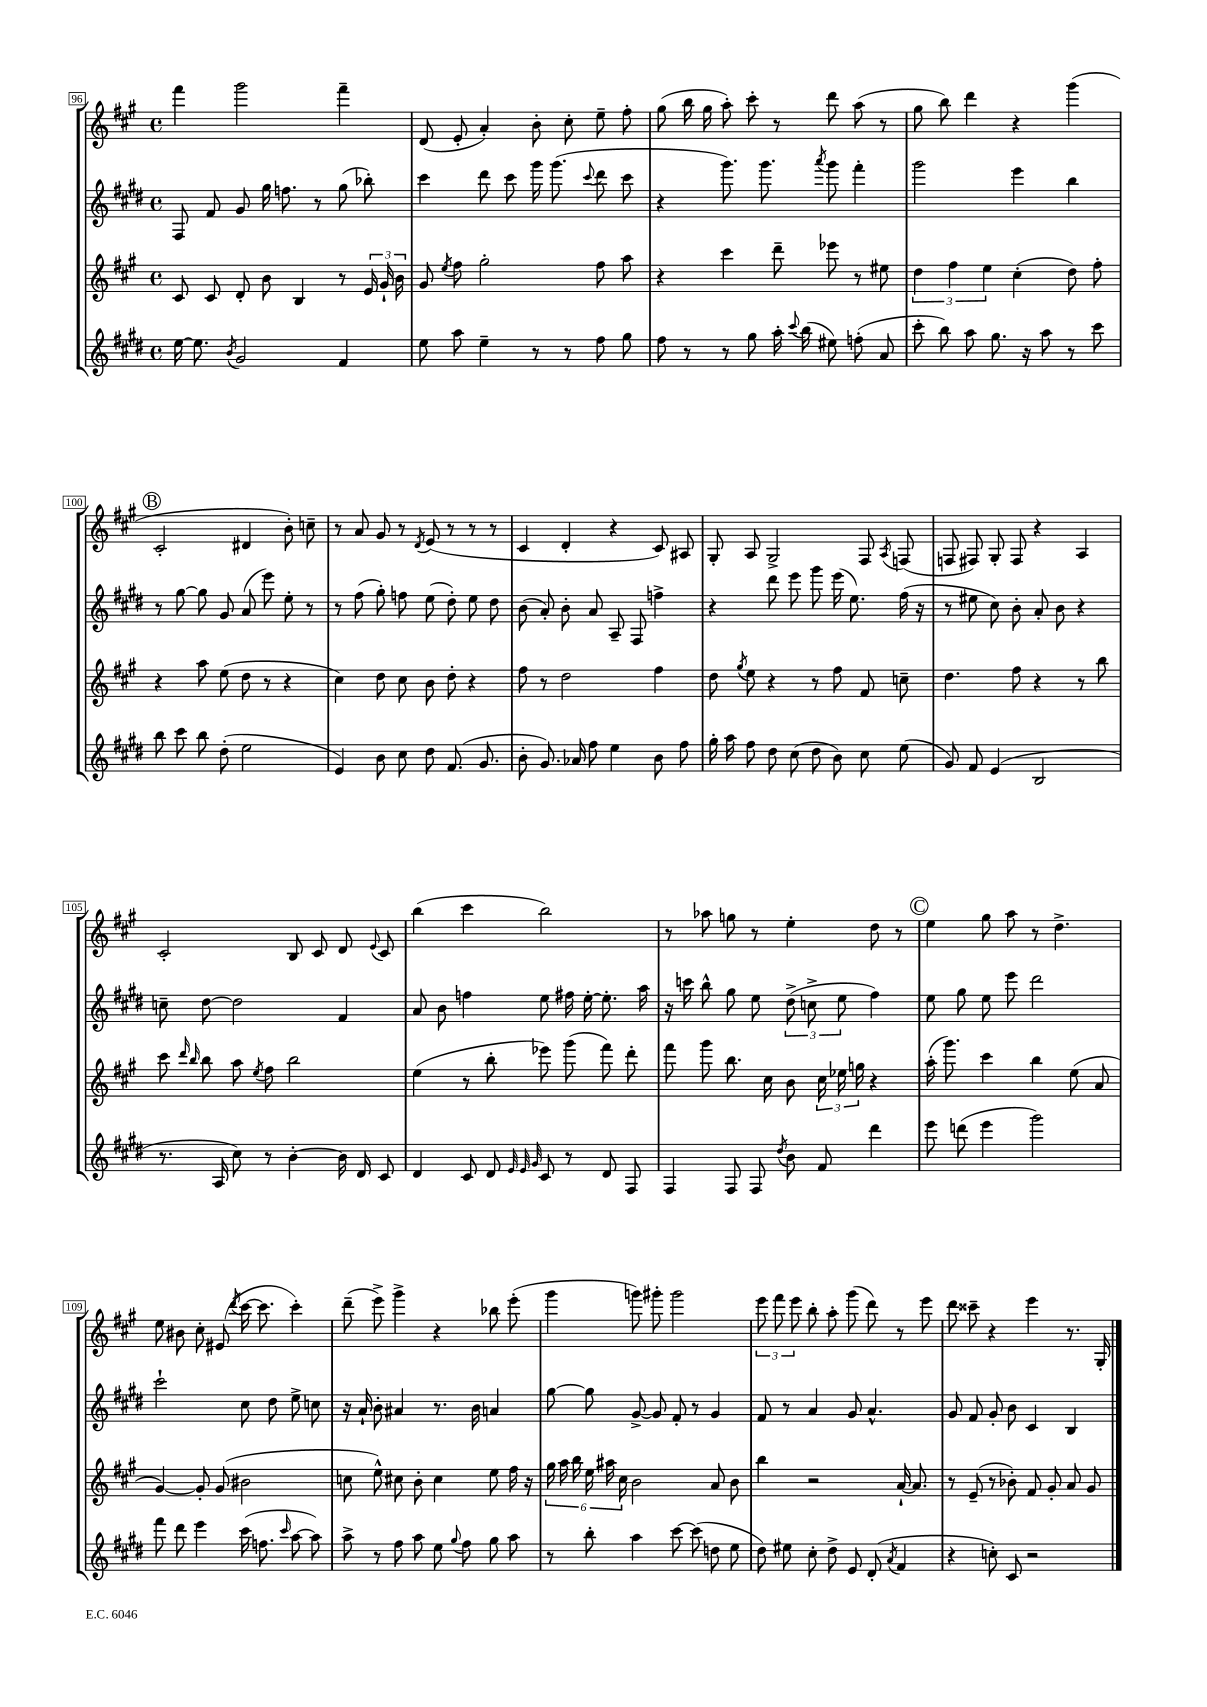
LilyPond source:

<<
\new StaffGroup <<
\new Staff = "s0" {
    \clef treble \key a \major \defaultTimeSignature \time 4/4
    \autoBeamOff fis'''4 gis'''2 fis'''4-- |
    d'8( e'8-. a'4-.) b'8-. cis''8-. e''8-- fis''8-. |
    gis''8( b''16 gis''16 a''8-.) cis'''8-. r8 d'''8 a''8( r8 |
    gis''8 b''8) d'''4 r4 gis'''4( |
    \mark \markup { \circle "B" } cis'2-. dis'4 b'8-.) c''8-- |
    r8 a'8 gis'8 r8 \acciaccatura { d'8 } e'8( r8 r8 r8 |
    cis'4 d'4-. r4 cis'8) ais8 |
    gis8-. a8 gis2-> fis8 \acciaccatura { a8 } f8( |
    f8 fis8) gis8-. fis8 r4 a4 |
    cis'2-. b8 cis'8 d'8 \appoggiatura { e'8 } cis'8 |
    b''4( cis'''4 b''2) |
    r8 aes''8 g''8 r8 e''4-. d''8 r8 |
    \mark \markup { \circle "C" } e''4 gis''8 a''8 r8 d''4.-> |
    e''8 bis'8 cis''8-. eis'8( \acciaccatura { d'''8 } cis'''16~ cis'''8. cis'''4-.) |
    d'''8--( e'''8->) gis'''4-> r4 bes''8 e'''8-.( |
    gis'''4 g'''8) gis'''8-. gis'''2 |
    \tuplet 3/2 { e'''8 fis'''8 e'''8 } b''8-. a''8-. gis'''8( d'''8) r8 e'''8 |
    d'''8 cisis'''8-- r4 e'''4 r8. gis16-. \bar "|." |
}
\new Staff = "s1" {
    \clef treble \key e \major \defaultTimeSignature \time 4/4
    \autoBeamOff fis8 fis'8 gis'8 gis''16 f''8. r8 gis''8( bes''8-.) |
    cis'''4 dis'''8 cis'''8 gis'''16 gis'''8.( \appoggiatura { cis'''8 } dis'''8 cis'''8 |
    r4 gis'''8.) gis'''8. \acciaccatura { a'''8 } gis'''8 fis'''4-. |
    gis'''2 e'''4 b''4 |
    \mark \markup { \circle "B" } r8 gis''8~ gis''8 gis'8 a'8( e'''8) e''8-. r8 |
    r8 fis''8( gis''8-.) f''8 e''8( dis''8-.) e''8 dis''8 |
    b'8( a'8-.) b'8-. a'8 a8-- fis8 f''4-> |
    r4 dis'''8 e'''8 gis'''8 e'''16( e''8.) fis''16( r16 |
    r8 eis''8 cis''8) b'8-. a'8-. b'8 r4 |
    c''8-- dis''8~ dis''2 fis'4 |
    a'8 b'8 f''4 e''8 fis''16 e''16~-. e''8.-. a''16 |
    r16 c'''16 b''8-^ gis''8 e''8 \tuplet 3/2 { dis''8->( c''8-> e''8 } fis''4) |
    \mark \markup { \circle "C" } e''8 gis''8 e''8 e'''8 dis'''2 |
    cis'''2-! cis''8 dis''8 e''8-> c''8 |
    r16 a'16-! b'8-. ais'4 r8. b'16 a'4 |
    gis''8~ gis''8 gis'8~-> gis'8 fis'8-. r8 gis'4 |
    fis'8 r8 a'4 gis'8 a'4.-^ |
    gis'8 fis'8 gis'8-. b'8 cis'4 b4 \bar "|." |
}
\new Staff = "s2" {
    \clef treble \key a \major \defaultTimeSignature \time 4/4
    \autoBeamOff cis'8 cis'8 d'8-. b'8 b4 r8 \tuplet 3/2 { e'16 gis'16-! b'16 } |
    gis'8 \acciaccatura { e''8 } fis''8 gis''2-. fis''8 a''8 |
    r4 cis'''4 d'''8-- ees'''8 r8 eis''8 |
    \tuplet 3/2 { d''4 fis''4 e''4 } cis''4-.( d''8) fis''8-. |
    \mark \markup { \circle "B" } r4 a''8 e''8( d''8 r8 r4 |
    cis''4) d''8 cis''8 b'8 d''8-. r4 |
    fis''8 r8 d''2 fis''4 |
    d''8 \acciaccatura { gis''8 } e''8 r4 r8 fis''8 fis'8 c''8-- |
    d''4. fis''8 r4 r8 b''8 |
    cis'''8 \grace { d'''16 b''16 } b''8 a''8 \acciaccatura { e''8 } fis''8 b''2 |
    e''4( r8 b''8-. ees'''8) gis'''8( fis'''8) d'''8-. |
    fis'''8 gis'''8 b''8. cis''16 b'8 \tuplet 3/2 { cis''16 ees''16 g''16 } r4 |
    \mark \markup { \circle "C" } a''16-.( gis'''8.) cis'''4 b''4 e''8( a'8 |
    gis'4~) gis'8-. gis'8( bis'2 |
    c''8 e''8-^) cis''8 b'8-. cis''4 e''8 fis''16 r16 |
    \tuplet 6/4 { gis''16 a''16 b''16 e''16 ais''16 cis''16 } b'2 a'8 b'8 |
    b''4 r2 a'16~-! a'8. |
    r8 e'8--( r8 bes'8-.) fis'8 gis'8-. a'8 gis'8 \bar "|." |
}
\new Staff = "s3" {
    \clef treble \key e \major \defaultTimeSignature \time 4/4
    \autoBeamOff e''16~ e''8. \acciaccatura { b'8 } gis'2 fis'4 |
    e''8 a''8 e''4-- r8 r8 fis''8 gis''8 |
    fis''8 r8 r8 gis''8 a''16-. \appoggiatura { cis'''8 } b''16( eis''8) f''8-.( a'8 |
    cis'''8-. b''8) a''8 gis''8. r16 a''8 r8 cis'''8 |
    \mark \markup { \circle "B" } b''8 cis'''8 b''8 dis''8-.( e''2 |
    e'4) b'8 cis''8 dis''8 fis'8.( gis'8. |
    b'8-. gis'8.) aes'16 fis''8 e''4 b'8 fis''8 |
    gis''16-. a''16 fis''8 dis''8 cis''8( dis''8 b'8) cis''8 e''8( |
    gis'8) fis'8 e'4( b2 |
    r8. a16 cis''8) r8 b'4~-. b'16 dis'16 cis'8 |
    dis'4 cis'8 dis'8 \grace { e'32 e'32 gis'32 } cis'8 r8 dis'8 fis8 |
    fis4 fis8 fis8 \acciaccatura { dis''8 } b'8 fis'8 dis'''4 |
    \mark \markup { \circle "C" } e'''8 d'''8( e'''4 gis'''2) |
    fis'''8 dis'''8 e'''4 cis'''16( f''8. \grace { cis'''16 } a''8~ a''8) |
    a''8-> r8 fis''8 a''8 e''8 \appoggiatura { gis''8 } fis''8 gis''8 a''8 |
    r8 b''8-. a''4 cis'''8~ cis'''8( d''8 e''8 |
    dis''8) eis''8 cis''8-. dis''8-> e'8 dis'8-.( \acciaccatura { a'8 } fis'4 |
    r4 c''8-.) cis'8 r2 \bar "|." |
}
>>
>>
\layout { \context { \Score currentBarNumber = #96 \override BarNumber.stencil = #(make-stencil-boxer 0.1 0.3 ly:text-interface::print) } }
